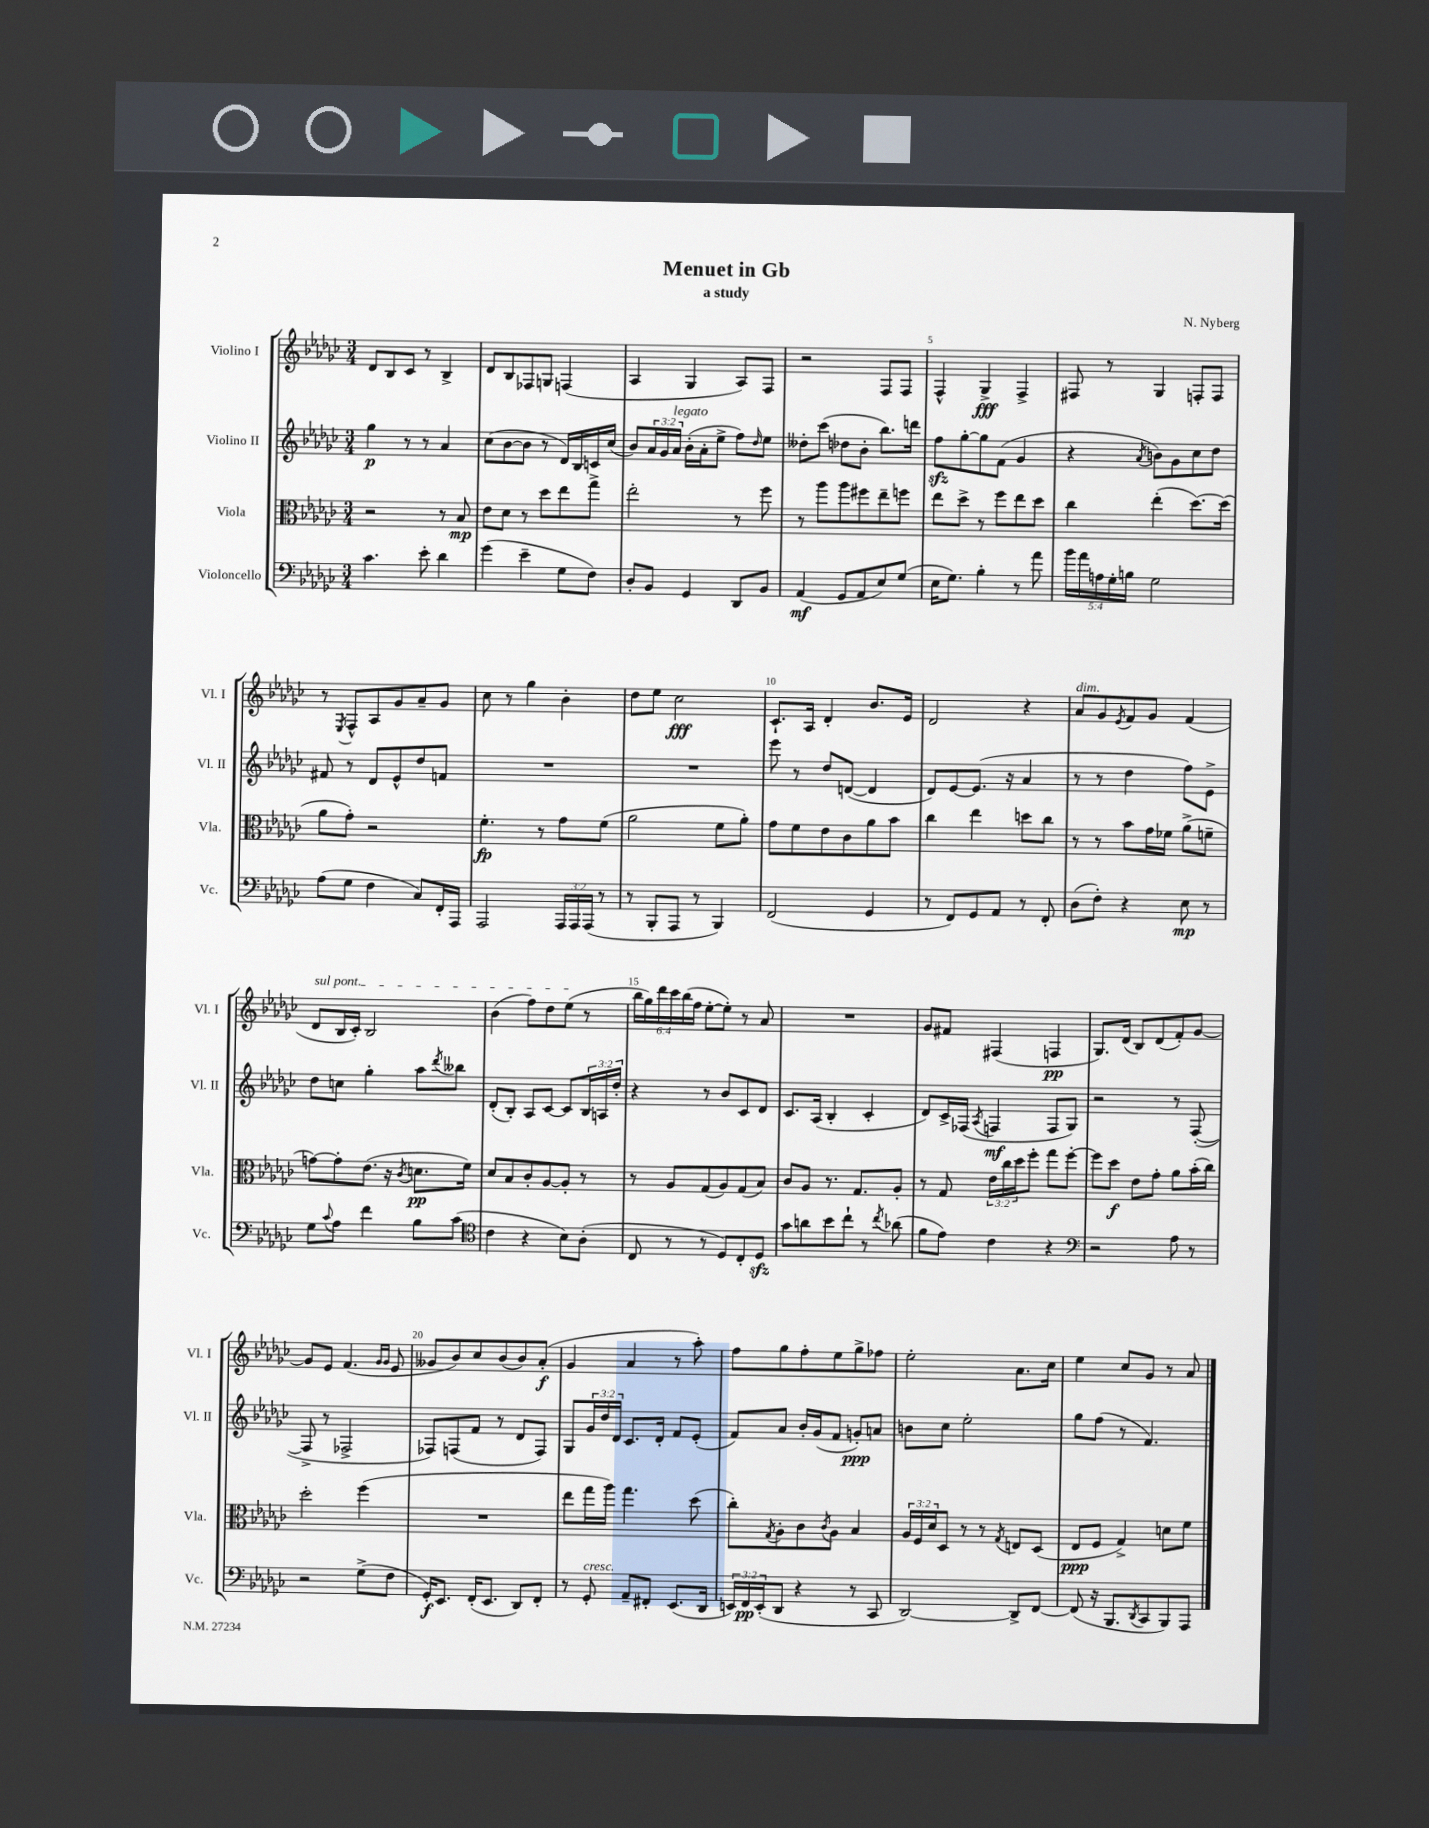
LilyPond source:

\header { title = "Menuet in Gb" composer = "N. Nyberg" subtitle = "a study" }
<<
\new StaffGroup <<
\new Staff = "s0" \with { instrumentName = "Violino I" shortInstrumentName = "Vl. I" } {
    \clef treble \key ges \major \numericTimeSignature \time 3/4 \override Staff.TupletNumber.text = #tuplet-number::calc-fraction-text
    des'8 bes8 ces'8 r8 bes4-> |
    des'8 bes8 fes8 g8 f4( |
    aes4 ges4 aes8) f8 |
    r2 f8 f8 |
    f4-^ ges4->\fff f4-> |
    fis8 r8 ges4 f8-. f8 |
    r8 \acciaccatura { ees8 } f8-^ aes8 ges'8 aes'8-- ges'8 |
    ces''8 r8 ges''4 bes'4-. |
    des''8 ees''8 ces''2\fff |
    ces'8.-! aes16 des'4-. bes'8. ees'16 |
    des'2 r4 |
    aes'8^\markup { \italic "dim." } ges'8 \acciaccatura { ees'8 } f'8 ges'8 f'4( |
    \once \override TextSpanner.bound-details.left.text = \markup { \italic "sul pont." } des'8\startTextSpan bes16 ces'16-.) bes2 |
    bes'4( f''8) des''8 ees''8\stopTextSpan( r8 |
    \tuplet 6/4 { bes''16 ges''16) des'''16 ces'''16 bes''16( f''16 } ees''8~-. ees''8-.) r8 aes'8 |
    R2. |
    ges'8 fis'8 fis4( f4\pp |
    ges8.) des'16( bes8) des'8( f'8-.) ges'8~ |
    ges'8 ees'8 f'4.( \grace { ges'16 ges'16 } ees'8 |
    geses'8 bes'8) ces''8 bes'8( bes'8) aes'8-.\f( |
    ges'4 aes'4 r8 aes''8-.) |
    f''8 ges''8 f''8-. ees''8 ges''8-> fes''8 |
    ees''2-. aes'8. ces''16 |
    ees''4 ces''8 ges'8 r8 aes'8 \bar "|." |
}
\new Staff = "s1" \with { instrumentName = "Violino II" shortInstrumentName = "Vl. II" } {
    \clef treble \key ges \major \numericTimeSignature \time 3/4 \override Staff.TupletNumber.text = #tuplet-number::calc-fraction-text
    ges''4\p r8 r8 aes'4 |
    ces''8( bes'8~ bes'8 r8 des'16) bes16 c'16 ces''16( |
    bes'8) \tuplet 3/2 { aes'16 ges'16 aes'16^\markup { \italic "legato" } } bes'16-.( aes'16-. ees''8-> f''8) \grace { des''16 } ees''8 |
    deses''8-. ces'''8( des''8 bes'8-. bes''8.) d'''16 |
    f''8\sfz ges''8~-. ges''8 f'8( ges'4 |
    r4 \acciaccatura { aes'8 } b'8) ges'8 ces''8 des''8 |
    fis'8 r8 des'8 ees'8-^ des''8 f'8 |
    R2. |
    R2. |
    ees'''8 r8 des''8 d'8~( d'4 |
    des'8) ees'8~ ees'8.( r16 aes'4 |
    r8 r8 des''4 f''8) ees'8-> |
    des''8 c''8 ges''4-. aes''8 \acciaccatura { des'''8 } beses''8 |
    des'8-.( bes8-.) aes8 ces'8~ ces'8 \tuplet 3/2 { bes16 a16 des''16-. } |
    r4 r8 bes'8 ces'8 des'8 |
    ces'8. aes16( bes4-. ces'4-. |
    des'8) ces'16-> fes16( \acciaccatura { aes8 } f4\mf f8 ges8) |
    r2 r8 f8~-.( |
    f8-> r8 fes2-> |
    fes8) f8( f'8 r8 des'8 f8) |
    ges8 \tuplet 3/2 { ges'16 des''16 des'16 } ces'8. des'16-. f'8 ees'8-.( |
    f'8) aes'8 bes'16-. ges'16( f'8 g'8-.\ppp) a'8 |
    b'8 ces''8 ees''2-. |
    ges''8 f''8( r8 f'4.) \bar "|." |
}
\new Staff = "s2" \with { instrumentName = "Viola" shortInstrumentName = "Vla." } {
    \clef alto \key ges \major \numericTimeSignature \time 3/4 \override Staff.TupletNumber.text = #tuplet-number::calc-fraction-text
    r2 r8 bes8\mp |
    ees'8 des'8 r8 des''8 ees''8 ges''8-> |
    ees''2-. r8 f''8 |
    r8 aes''8 aes''8 fis''8 ees''8-- f''8 |
    ees''8 des''8-> r8 f''8 ees''8 des''8 |
    ces''4 ees''4-.( des''8.~) des''16( |
    aes'8 ges'8-.) r2 |
    f'4.-.\fp r8 ges'8 f'8( |
    aes'2 f'8 aes'8-.) |
    ges'8 f'8 ees'8 ces'8 aes'8 bes'8 |
    ces''4 ees''4 d''8 ces''8 |
    r8 r8 bes'8 ges'16 fes'16 aes'8->( f'8-- |
    g'8~) g'8-. ees'8.( r16 \acciaccatura { ces'8 } d'8.\pp f'16) |
    des'8 bes8 ces'8-. aes8~ aes8-. r8 |
    r8 aes8 ges8( aes8) ges8( bes8) |
    ces'8 aes8 r8. ges8. aes8-. |
    r8 ges8 \tuplet 3/2 { ees'16 ces''16 des''16 } f''8-. ges''8 f''8~-. |
    f''8 des''8\f ees'8 ges'8-. aes'8 bes'16-.( ces''16) |
    des''2-. f''4( |
    R2. |
    ees''8 ges''16 aes''16) ges''4. des''8( |
    ces''8-.) \acciaccatura { ges8 } aes8-. ces'8 \acciaccatura { ces'8 } aes8 bes4 |
    \tuplet 3/2 { aes16 f16 des'16 } des8 r8 r8 \acciaccatura { ges8 } e8 des8( |
    ees8\ppp f8 ges4->) d'8 f'8 \bar "|." |
}
\new Staff = "s3" \with { instrumentName = "Violoncello" shortInstrumentName = "Vc." } {
    \clef bass \key ges \major \numericTimeSignature \time 3/4 \override Staff.TupletNumber.text = #tuplet-number::calc-fraction-text
    ces'4. ees'8-. des'4 |
    ges'4( ees'4-- ges8 f8) |
    des8-. bes,8 ges,4 des,8 bes,8 |
    aes,4\mf( ges,8 aes,8 ees8) ges8( |
    ees16 ges8.) bes4-. r8 aes'8 |
    \tuplet 5/4 { bes'16 aes'16 a16 ges16-. b16 } ges2 |
    aes8( ges8 f4 ces8) f,16-. aes,,16 |
    aes,,2 \tuplet 3/2 { aes,,16 aes,,16 aes,,16( } r8 |
    r8 bes,,8-. aes,,8 r8 bes,,4) |
    f,2( ges,4 |
    r8 f,8) ges,8 aes,8 r8 f,8-. |
    des8( f8-.) r4 ees8\mp r8 |
    ges8 \appoggiatura { ces'8 } aes8 f'4 bes8 ces'8( |
    \clef tenor ces'4 r4 bes8) aes8-.( |
    ces8 r8 r8 des8) ces8-. des8\sfz |
    ges'8 a'8 bes'8 ces''8-! r8 \acciaccatura { ces''8 } aes'8( |
    f'8 ees'8) ces'4 r4 |
    \clef bass r2 aes8 r8 |
    r2 ges8->( f8 |
    ges,16-.\f) ees,8. f,16-.( ees,8. des,8) f,8-. |
    r8 ges,8-.^\markup { \italic "cresc." } aes,8-- fis,8-. ees,8.( des,16 |
    \tuplet 3/2 { e,16) f,16\pp e,16-.( } des,8 r4 r8 ces,8 |
    des,2~) des,8-> f,8~ |
    f,8( r16 bes,,8. \acciaccatura { des,8 } ces,8 bes,,8) aes,,8 \bar "|." |
}
>>
>>
\layout { \context { \Score \override BarNumber.break-visibility = ##(#f #t #t) barNumberVisibility = #(every-nth-bar-number-visible 5) } }
